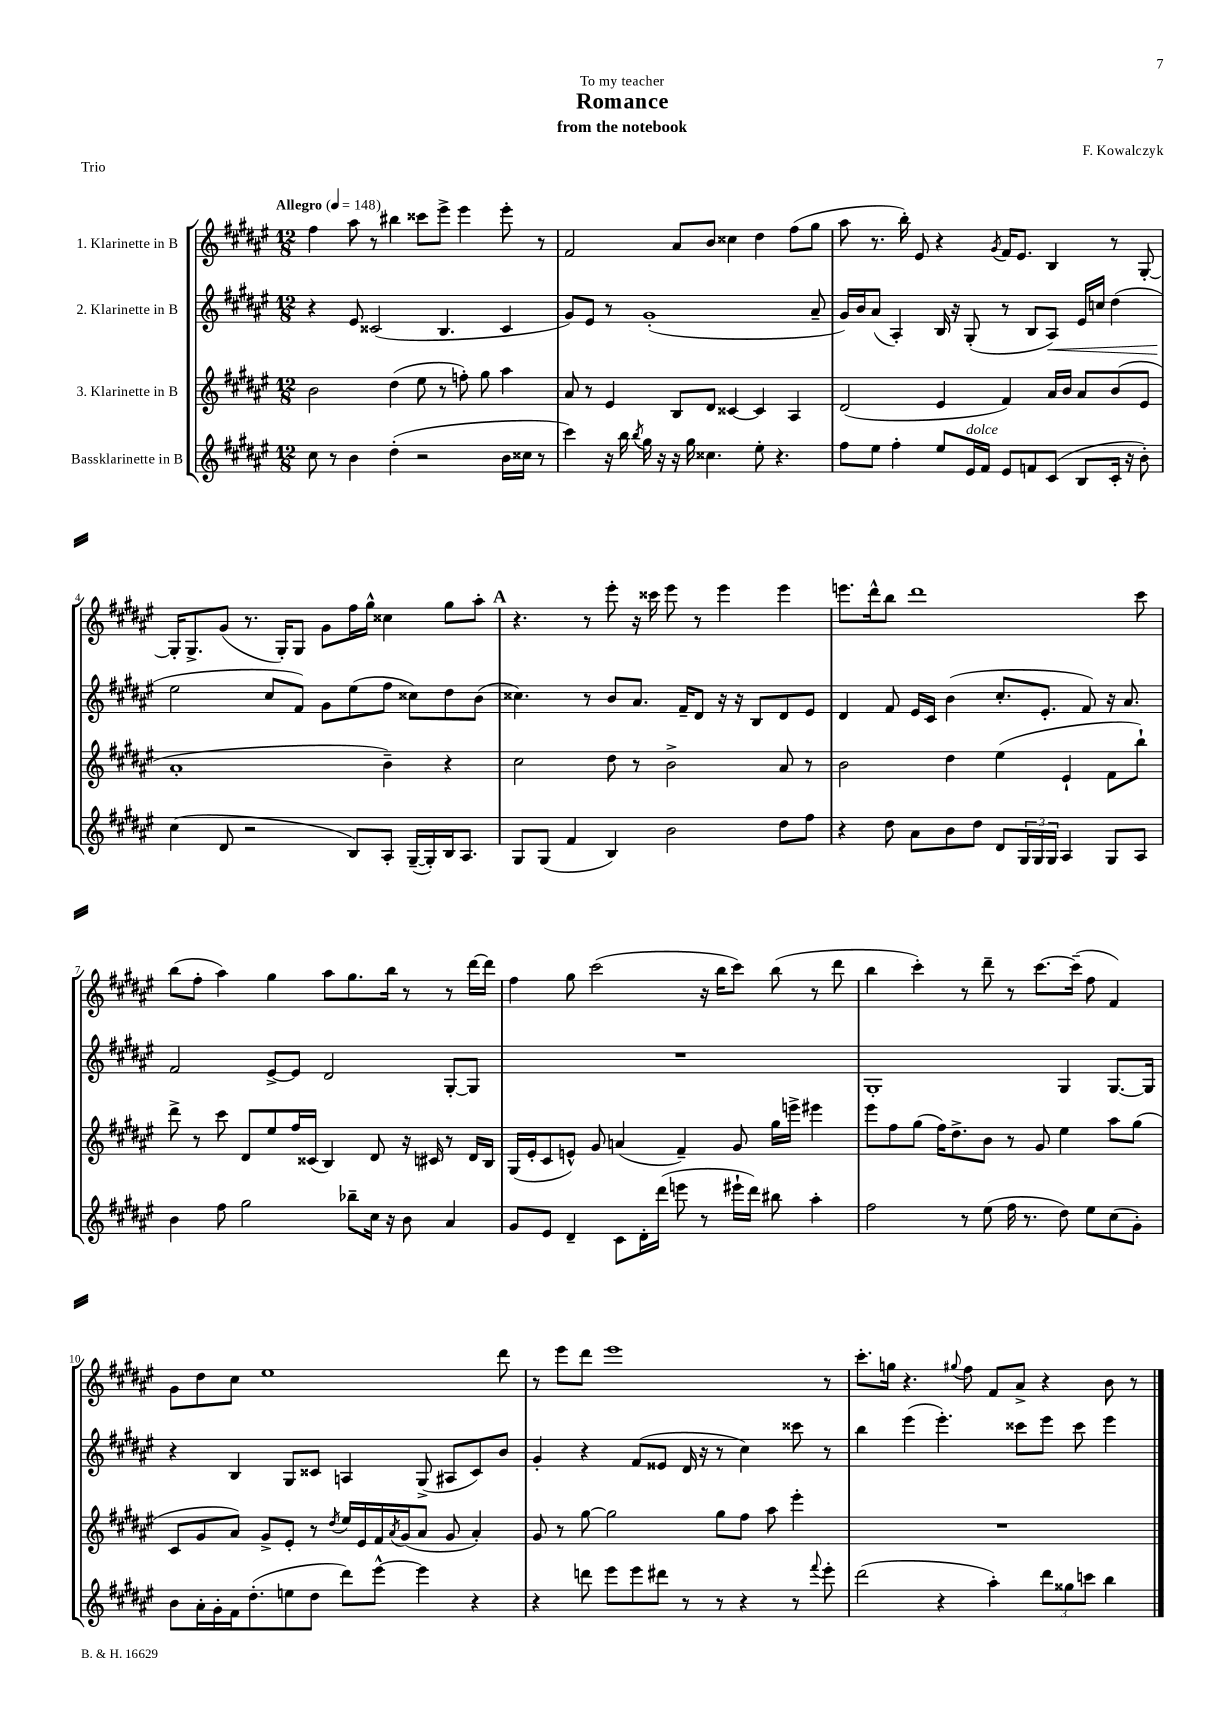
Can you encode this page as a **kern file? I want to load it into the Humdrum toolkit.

**kern	**kern	**kern	**kern
*staff4	*staff3	*staff2	*staff1
*clefG2	*clefG2	*clefG2	*clefG2
*k[f#c#g#d#a#e#]	*k[f#c#g#d#a#e#]	*k[f#c#g#d#a#e#]	*k[f#c#g#d#a#e#]
*M12/8	*M12/8	*M12/8	*M12/8
*MM148	*MM148	*MM148	*MM148
8cc#	2b	4r	4ff#
8r	.	.	.
4b	.	8e#	8aa#
.	.	(2c##	8r
(4dd#'	(4dd#	.	4bb#
2r	8ee#	.	8ccc##
.	8r	4.B	8eee#^
.	8ff')	.	4eee#
.	8gg#	.	.
16b	4aa#	4c##	8eee#'
16cc##	.	.	.
8r	.	.	8r
=	=	=	=
4ccc#)	8a#	8g#)	2f#
.	8r	8e#	.
16r	4e#	8r	.
16bb	.	.	.
8qbb	.	.	.
16gg#	.	(1g#'	.
16r	.	.	.
16r	8B	.	8a#
16gg#	.	.	.
4.cc##	8d#	.	8b
.	[4c##	.	4cc##
8ee#'	4c##]	.	4dd#
4.r	.	.	.
.	4A#	.	(8ff#
.	.	8a#~	8gg#
=	=	=	=
8ff#	(2d#	16g#)	8aa#
.	.	16b	.
8ee#	.	(8a#	8.r
4ff#'	.	4A#')	.
.	.	.	16bb')
.	.	.	8e#
8ee#	4e#	16B	4r
.	.	16r	.
16e#	.	(8G#'	.
16f#	.	.	.
.	.	.	8qg#
8e#	4f#)	8r	16f#
.	.	.	8.e#
8f	.	8B	.
(8c#	16a#	8A#)	4B
.	16b	.	.
8B	8a#	16e#	.
.	.	16cc	.
16c#'	(8b	(4dd#	8r
16r	.	.	.
8b')	8e#	.	[8G#'
=	=	=	=
(4cc#	1a#'	2ee#	16G#']
.	.	.	8.G#^
8d#	.	.	(8g#
2r	.	.	8.r
.	.	8cc#	.
.	.	.	16G#')
.	.	8f#)	8G#
.	.	8g#	8g#
8B)	.	(8ee#	16ff#
.	.	.	16gg#^^
8A#'	4b~)	8ff#	4cc##
([16G#~	.	8cc##)	.
16G#'])	.	.	.
16B	4r	8dd#	8gg#
8.A#	.	.	.
.	.	(8b	8aa#'
=	=	=	=
8G#	2cc#	4.cc##)	4.r
(8G#	.	.	.
4f#	.	.	.
.	.	8r	8r
4B)	8dd#	8b	8eee#'
.	8r	8.a#	16r
.	.	.	16ccc##
2b	2b^	.	8eee#
.	.	16f#~	.
.	.	8d#	8r
.	.	16r	4eee#
.	.	16r	.
.	.	8B	.
8dd#	8a#	8d#	4eee#
8ff#	8r	8e#	.
=	=	=	=
4r	2b	4d#	8.eee
.	.	.	16ddd#^^
8dd#	.	8f#	8bb
8a#	.	16e#	1ddd#
.	.	16c#	.
8b	4dd#	(4b	.
8dd#	.	.	.
8d#	(4ee#	8.cc#'	.
24G#	.	.	.
24G#	.	.	.
.	.	8.e#'	.
24G#	.	.	.
4A#	4e#`	.	.
.	.	8f#)	.
8G#	8f#	16r	.
.	.	8.a#	.
8A#	8bb`)	.	8ccc#
=	=	=	=
4b	8ddd#^	2f#	(8bb
.	8r	.	8ff#'
8ff#	8ccc#	.	4aa#)
2gg#	8d#	.	.
.	8ee#	[8e#^	4gg#
.	16ff#	8e#]	.
.	(16c##	.	.
.	4B)	2d#	8aa#
8bb-~	.	.	8.gg#
16cc#	8d#	.	.
16r	.	.	16bb
8b	16r	.	8r
.	16c#	.	.
4a#	8r	[8G#'	8r
.	16d#	8G#]	[16ddd#
.	16B	.	16ddd#]
=	=	=	=
8g#	(16G#	1.r	4ff#
.	16e#'	.	.
8e#	8c#	.	.
4d#~	8e^^)	.	8gg#
.	8g#	.	(2ccc#
8c#	(4a	.	.
16d#'	.	.	.
(16ddd#	.	.	.
8eee	4f#~)	.	.
8r	.	.	16r
.	.	.	16bb
16eee#`	8g#	.	8ccc#)
16ddd#)	.	.	.
8bb#	16gg#	.	(8bb
.	16eee^	.	.
4aa#'	4eee#	.	8r
.	.	.	8ddd#
=	=	=	=
2ff#	8eee#	1G#'	4bb
.	8ff#	.	.
.	(8gg#	.	4ccc#')
.	16ff#)	.	.
.	8.dd#^	.	.
8r	.	.	8r
(8ee#	8b	.	8ddd#~
16ff#	8r	.	8r
8.r	.	.	.
.	8g#	.	[8.ccc#
8dd#)	4ee#	4G#	.
.	.	.	(16ccc#~]
8ee#	.	.	8ff#
(8cc#	8aa#	[8.G#	4f#)
8g#')	(8gg#	.	.
.	.	16G#]	.
=	=	=	=
8b	8c#	4r	8g#
16a#'	8g#	.	8dd#
16g#'	.	.	.
16f#	8a#)	4B	8cc#
(8.dd#'	.	.	.
.	8g#^	.	1ee#
8ee	8e#'	8G#	.
8dd#	8r	8c##	.
.	8qdd#	.	.
8ddd#)	16ee#	4A	.
.	16e#	.	.
[8eee#^^	16f#	.	.
.	8qa#	.	.
.	(16g#	.	.
4eee#]	8a#	(8G#^	.
.	8g#	8A#	.
4r	4a#')	8c##)	.
.	.	8b	8ddd#
=	=	=	=
4r	8g#	4g#'	8r
.	8r	.	8eee#
8ddd	[8gg#	4r	8ddd#
8eee#	2gg#]	.	1eee#
8eee#	.	(8f#	.
8ddd#	.	8e##	.
8r	.	16d#	.
.	.	16r	.
8r	8gg#	8r	.
4r	8ff#	4cc#)	.
.	8aa#	.	.
8r	4eee#'	8ccc##	.
8qqfff#	.	.	.
8eee#'	.	8r	8r
=	=	=	=
(2ddd#	1.r	4bb	8.ccc#'
.	.	.	16gg
.	.	(4eee#	4.r
4r	.	4.eee#')	.
.	.	.	8qqgg#
.	.	.	8ff#
4aa#')	.	.	8f#
.	.	8ccc##	8a#^
12ddd#	.	8eee#	4r
12gg##	.	.	.
.	.	8ccc##	.
12ccc	.	.	.
4bb	.	4eee#	8b
.	.	.	8r
==	==	==	==
*-	*-	*-	*-
